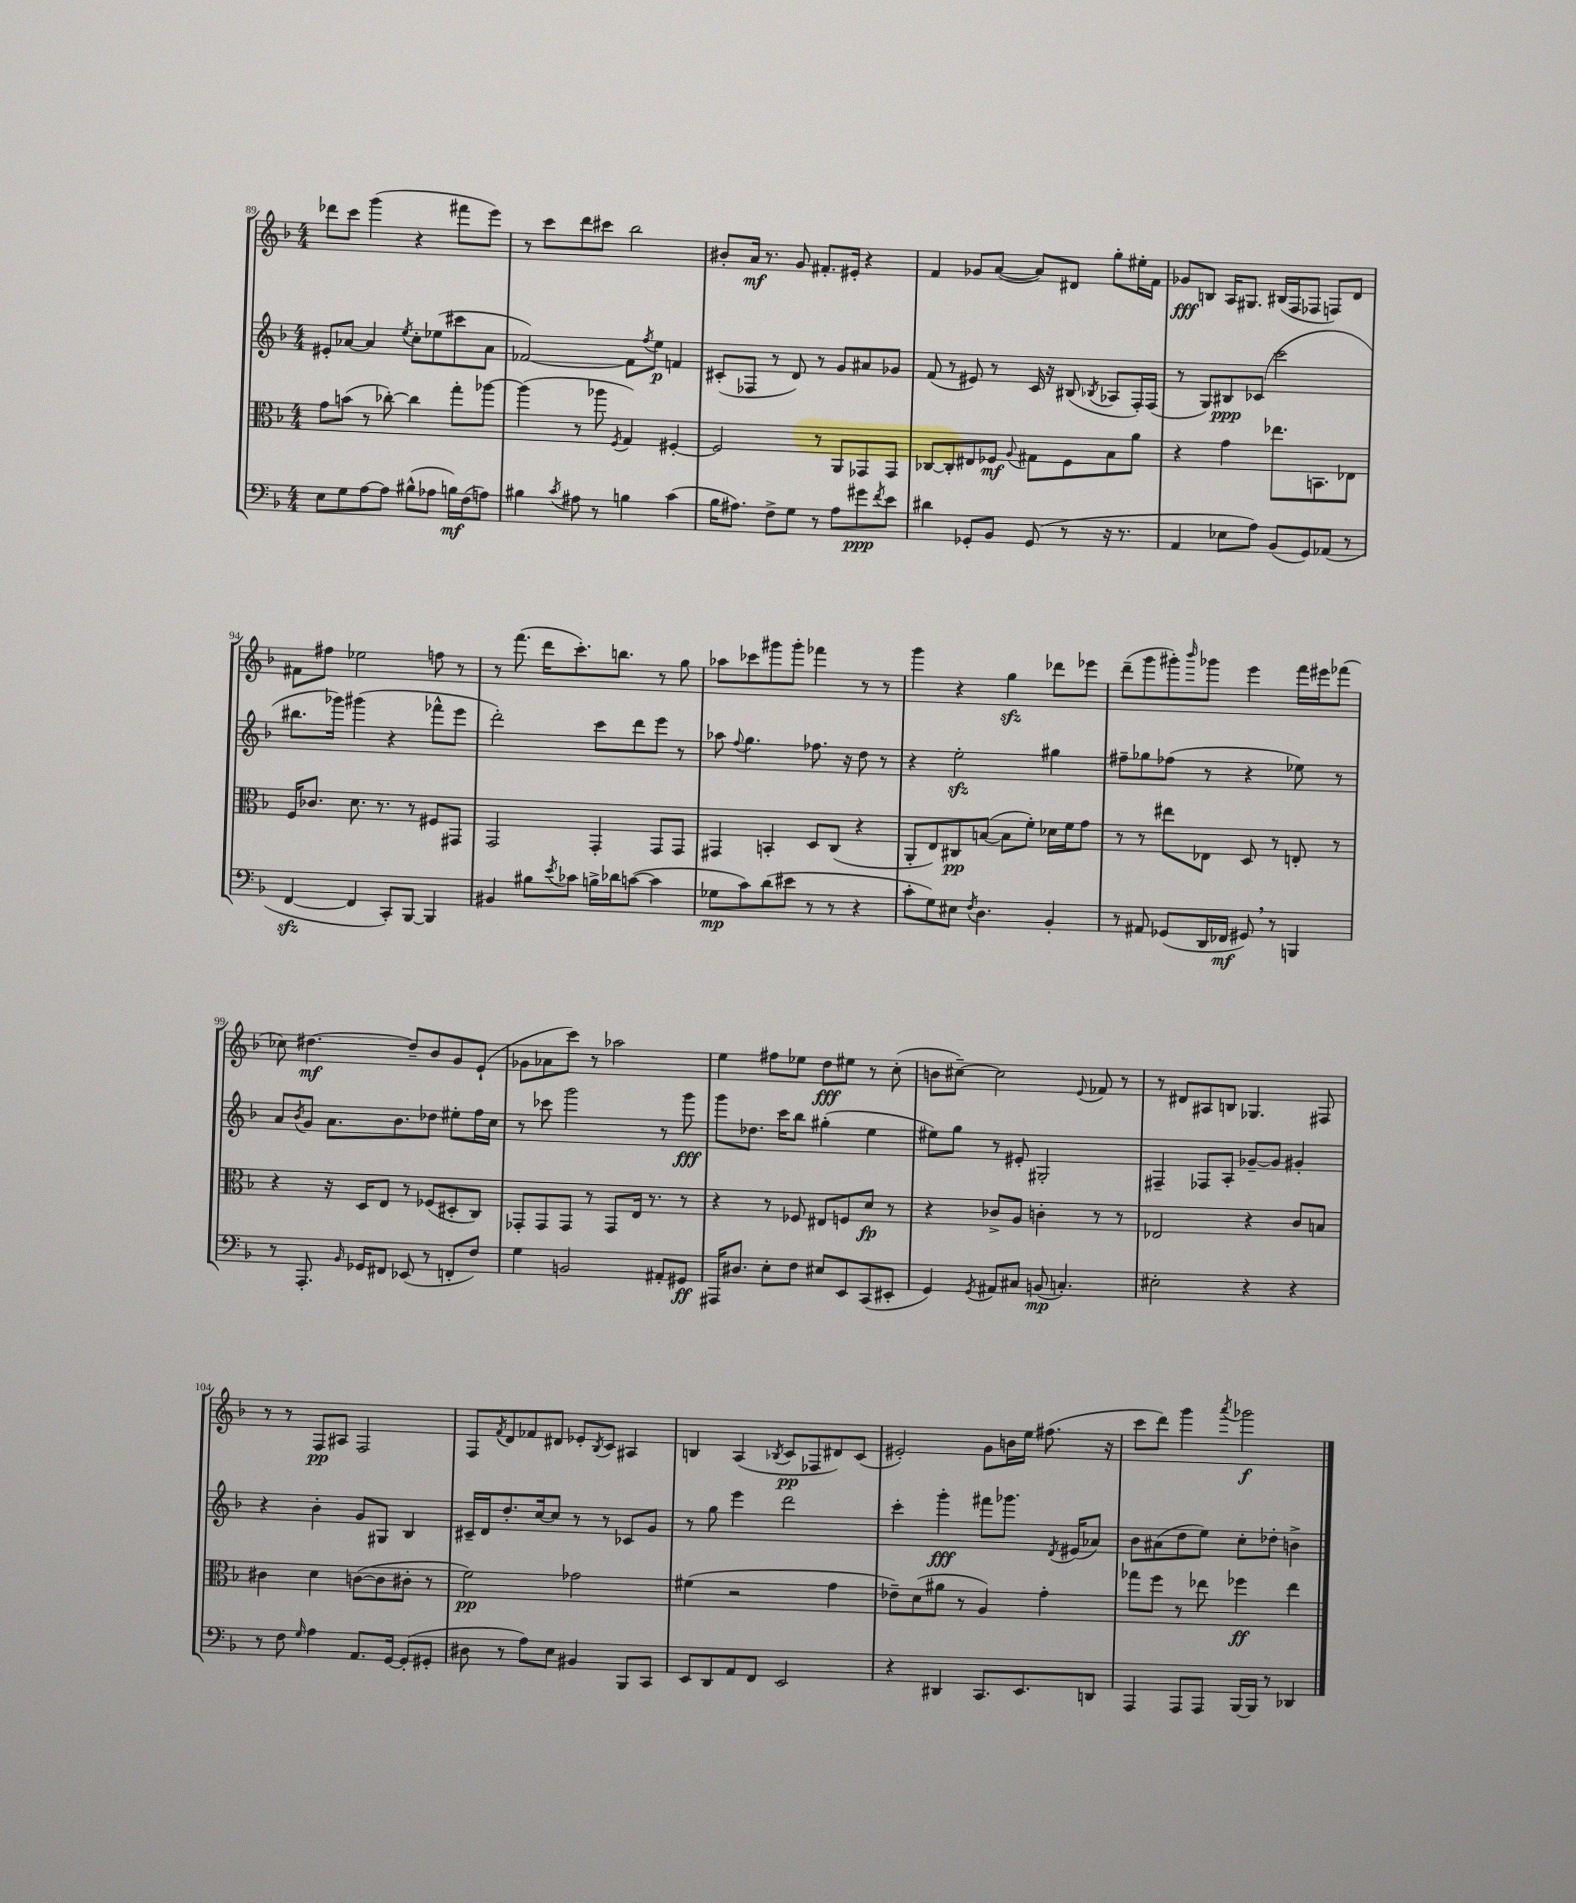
<<
\new StaffGroup <<
\new Staff = "s0" {
    \clef treble \key f \major \numericTimeSignature \time 4/4
    des'''8 c'''8 g'''4( r4 fis'''8 e'''8) |
    r8 c'''8 d'''8 cis'''8 bes''2 |
    bis'8-. a'16\mf r8. g'8 fis'8.-. eis'16-. r4 |
    f'4 ges'8 a'8~( a'8) dis'8 g''8-. eis''16-. f'16 |
    ges'8\fff b8 a16 gis8. bis16( f16 fes8 f8) d'8 |
    fis'8 fis''8 ees''2 f''8 r8 |
    r8 f'''8.( d'''16 c'''8.-.) b''8. r8 g''8 |
    aes''8 ces'''8 gis'''8 gis'''8-. fes'''4 r8 r8 |
    g'''4 r4 g''4\sfz des'''8 ees'''8 |
    d'''8--( g'''8 gis'''8-.) \grace { bes'''16 } ges'''8 e'''4 f'''16 eis'''16 fes'''8( |
    ces''8) dis''4.~\mf dis''8-- bes'8 g'8 e'8-!( |
    ges'8 aes'8 c'''8) r8 aes''2 |
    e''4 fis''8 ees''8 d''8\fff eis''8 r8 c''8-.( |
    b'8 cis''8~--) cis''2 \appoggiatura { e'8 } fes'8 r8 |
    r8 dis'8 ais8 b8 ges4. fis8 |
    r8 r8 f8\pp ais8 f2 |
    f8 \acciaccatura { f'8 } d'8 fes'8 dis'8 ees'8-. \acciaccatura { bes8 } c'8 ais4 |
    b4 a4( \acciaccatura { bes8 } c'8\pp fes8 dis'8) c'8( |
    eis'2-.) g'8 b'16 e''16 fis''8.( r16 |
    c'''8 d'''8) g'''4 \acciaccatura { a'''8 } ges'''2\f \bar "|." |
}
\new Staff = "s1" {
    \clef treble \key f \major \numericTimeSignature \time 4/4
    eis'8-. aes'8~ aes'4 \acciaccatura { e''8 } c''8-. ees''8( cis'''8 aes'8 |
    fes'2~) fes'8 \acciaccatura { f''8 } e''8\p f'4 |
    cis'8-.( fes8 r8 d'8) r8 g'8 ais'8 ges'8 |
    f'8( r8 eis'8) r8 c'16 r16 bis8( \acciaccatura { bes8 } aes8 f16-.) f16( |
    r8 g8) bis8\ppp ces'8( c'''2 |
    bis''8. ges'''16) gis'''4( r4 fes'''8-^ e'''8 |
    d'''2-.) c'''8 d'''8 e'''8 r8 |
    aes''8 \appoggiatura { f''8 } g''4. fes''8. r16 d''8 r8 |
    r4 e''2-.\sfz gis''4 |
    fis''8-- ges''8 fes''8( r8 r4 ees''8) r8 |
    a'8 \acciaccatura { bes'8 } g'8 a'8. bes'8. des''8 eis''8-. f''16 c''16 |
    r8 ces'''8 g'''2 r8 g'''8\fff |
    g'''8 des''8. c'''16 bes''8 gis''4-.( e''4 |
    eis''8) g''8 r8 eis'8-. gis2-. |
    fis4-- fes8 a8-. ges'8~-- ges'8 gis'4-. |
    r4 bes'4-. g'8 gis8 bes4 |
    cis'16-- d'16 d''8.-. c''16~ c''8 r8 r8 ces'8 g'8 |
    r8 g''8 e'''4 d'''2 |
    c'''4-. g'''4-.\fff fis'''8 ges'''8. \acciaccatura { d'8 } eis'16( aes'8) |
    bes'8 ais'8( d''8 e''8) c''8-. des''8-. b'4-> \bar "|." |
}
\new Staff = "s2" {
    \clef alto \key f \major \numericTimeSignature \time 4/4
    g'8 b'8( r8 ces''8~-.) ces''4 g''8-. aes''8~ |
    aes''4( r8 aes''8 \acciaccatura { f8 } g4) fis4~-. |
    fis2 r8 a,8 ges,8 ges,8 |
    ces8~ ces8-. eis8 fes8\mf \appoggiatura { a8 } gis8 fes8 bes8 a'8 |
    r4 g'4 ees''8. b,8. ees8 |
    f16 ces'8. d'8. r8. r8 fis8 gis,8 |
    g,2 g,4-. g,8 g,8 |
    gis,4 b,4-. d8 c8( r4 |
    a,8-. e8) cis8\pp b8~( b8 f'8-.) des'16 f'16 g'8 |
    r8 r8 eis''8 ees8 d8 r8 e8-. r8 |
    r4 r16 d16 e8 r8 fes8( dis8-. c8) |
    ges,8-. ges,8 ges,8 r8 ges,8 e16 r8. r8 |
    r4 r8 fes8 eis8 f8 d'8\fp r8 |
    r4 ces'8-> a8 c'4-. r8 r8 |
    ees2 r4 c'8 b8 |
    cis'4 d'4 c'8~( c'8 cis'8-. r8 |
    f'2\pp) ges'2 |
    fis'4( r2 g'4 |
    ees'8--) d'8( ais'8 r8 a4) g'4-. |
    ges''8 f''8 r8 ees''8 fes''4\ff ees''4 \bar "|." |
}
\new Staff = "s3" {
    \clef bass \key f \major \numericTimeSignature \time 4/4
    e8 g8 a8~ a8 bis8-^( aes8 b16\mf) f16( a8) |
    bis4 \acciaccatura { c'8 } ais8 r8 b4 c'4( |
    bes16 ais8.) f8-> g8 r8 ais8 gis'8\ppp \acciaccatura { f'8 } e'8 |
    dis'4 ges,8-. bes,8 ges,8( r8 r16 r8. |
    a,4 ees8 a8) bes,8( g,8) aes,8( r8 |
    f,4~\sfz f,4 c,8-.) bes,,8~ bes,,4 |
    bis,4 bis8 \acciaccatura { e'8 } ces'8 b16-> des'16 c'8~( c'4 |
    ges8\mp c'8) d'8( eis'8 r8 r8 r4 |
    c'8-. g8) eis8 \acciaccatura { f8 } d4. bes,4-. |
    r8 ais,8 ges,8( d,16 fes,16\mf gis,8) \breathe r8 b,,4 |
    r8 a,,8.-. \grace { bes,16 } ges,16 fis,8 ees,8( r8 f,8-. f8) |
    g4 b,2 ais,8-. gis,8\ff |
    ais,,16 dis8. e8-. f8 eis8 e,8 c,8( eis,8-. |
    g,4) \acciaccatura { g,8 } ais,8 cis8 b,8\mp( c4.-.) |
    eis2-. r4 r4 |
    r8 f8 \grace { g16 } a4 a,8. g,16~ g,8-.( gis,8-. |
    dis8 r8 a8) e8 bis,4 bes,,8 c,8 |
    e,8 d,8 a,8 f,8 e,2 |
    r4 dis,4 c,8. e,8. d,8 |
    a,,4 a,,8 a,,8 bes,,16~ bes,,16 r8 des,4 \bar "|." |
}
>>
>>
\layout { \context { \Score currentBarNumber = #89 } }
